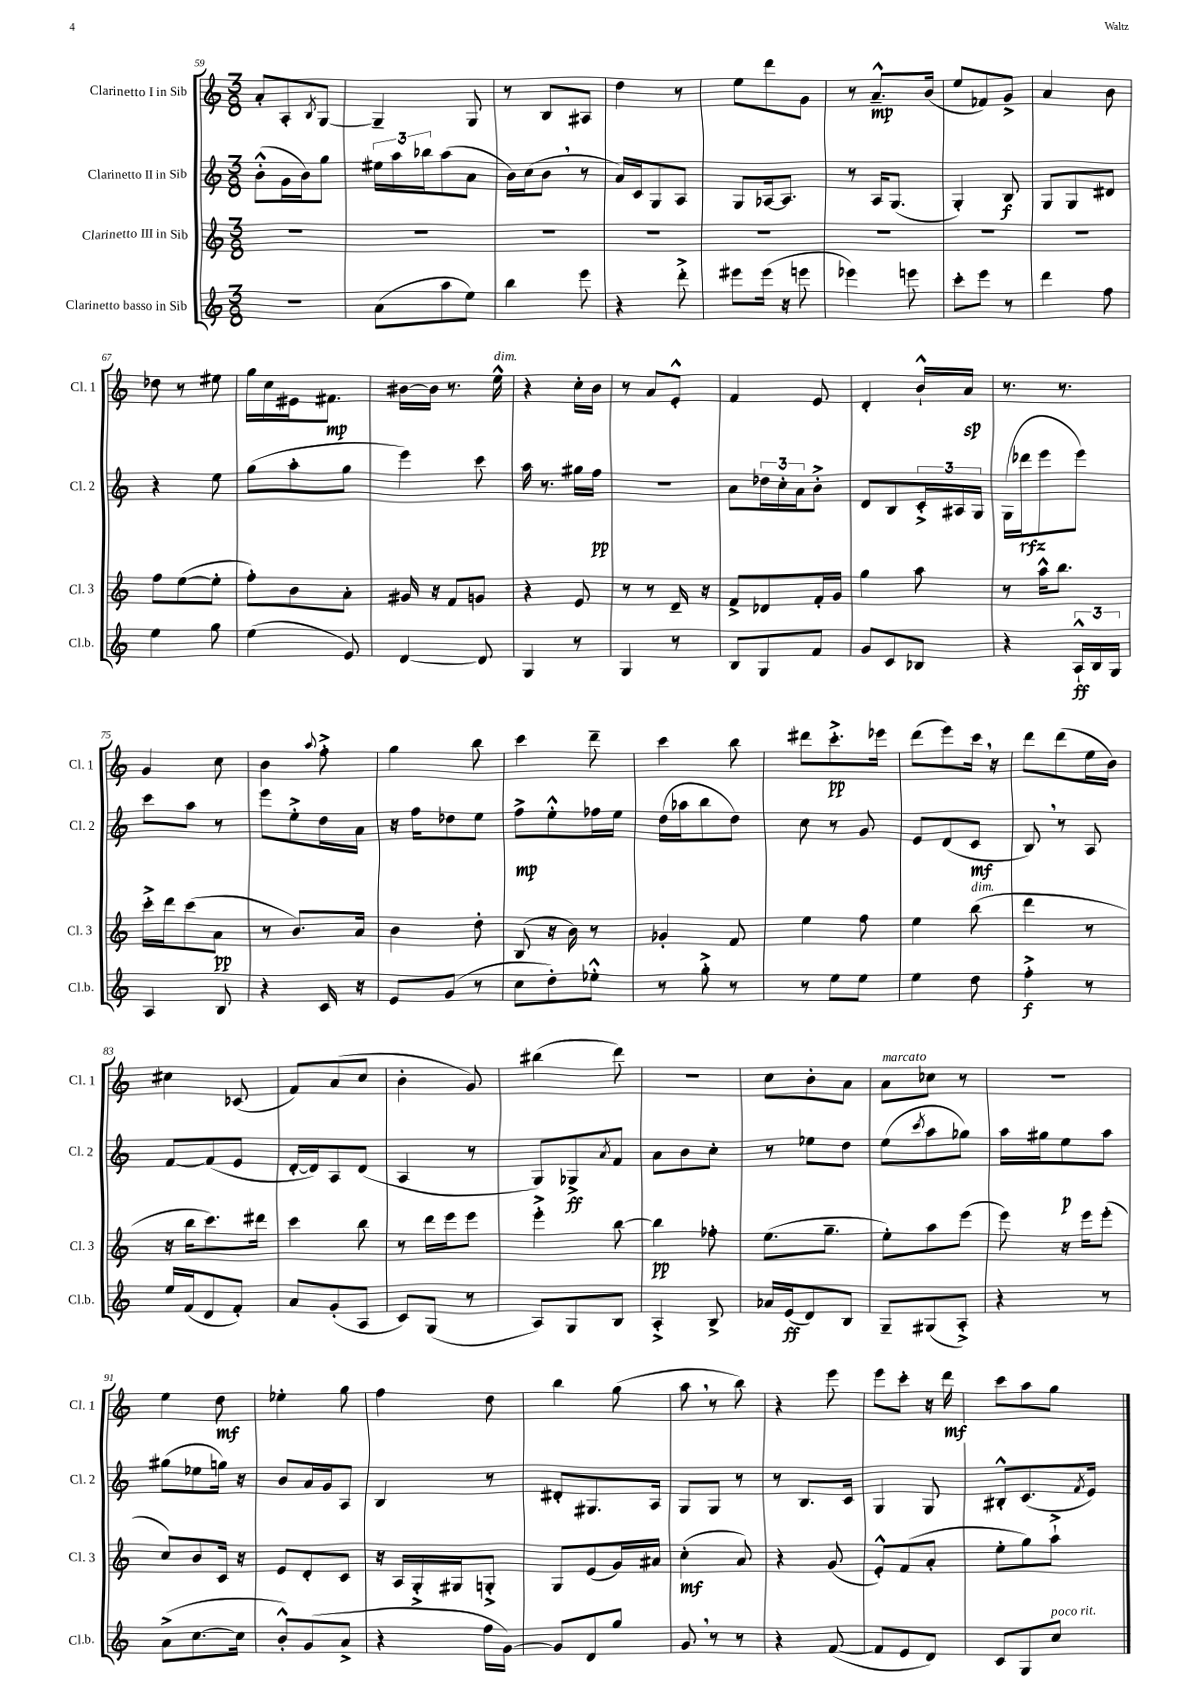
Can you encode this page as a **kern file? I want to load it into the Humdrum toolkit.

**kern	**kern	**kern	**kern
*staff4	*staff3	*staff2	*staff1
*clefG2	*clefG2	*clefG2	*clefG2
*k[]	*k[]	*k[]	*k[]
*M3/8	*M3/8	*M3/8	*M3/8
4.r	4.r	(8b'^^	8a'
.	.	16g	8A'
.	.	16b)	.
.	.	.	8qB
.	.	8gg	[8G
=	=	=	=
(8a	4.r	24ee#	4G~]
.	.	24aa	.
.	.	24bb-	.
8aa	.	(8aa	.
8ee)	.	8a	8G
=	=	=	=
4bb	4.r	16b)	8r
.	.	(16cc	.
.	.	8b	8B
8eee	.	8r	8A#
=	=	=	=
4r	4.r	16a)	4dd
.	.	16c	.
.	.	8G	.
8ddd'^	.	8A	8r
=	=	=	=
8eee#	4.r	8G	8ee
(16eee#	.	[16A-	8ddd
16r	.	8.A-]	.
8eee	.	.	8g
=	=	=	=
4eee-)	4.r	8r	8r
.	.	16A	8.a~^^
.	.	(8.G	.
8eee	.	.	.
.	.	.	(16b
=	=	=	=
8ccc'	4.r	4G')	8ee
8eee	.	.	8f-)
8r	.	8B	8g^
=	=	=	=
4ddd	4.r	8G	4a
.	.	8G	.
8ff	.	8d#	8b
=	=	=	=
4ee	8ff	4r	8dd-
.	([8ee	.	8r
8gg	8ee']	8ee	8ee#
=	=	=	=
(4ee	8ff')	(8gg	16gg
.	.	.	16cc
.	8b	8aa'	16e#
.	.	.	8.f#
8e)	8a'	8gg	.
=	=	=	=
[4d	16g#	4eee)	[16b#
.	16r	.	16b#]
.	8f	.	8.r
8d]	8g	8ccc	.
.	.	.	16ee^^
=	=	=	=
4G	4r	16aa	4r
.	.	8.r	.
8r	8e	16gg#	16cc'
.	.	16ff	16b
=	=	=	=
4G	8r	4.r	8r
.	8r	.	8a
8r	16d~	.	8e'^^
.	16r	.	.
=	=	=	=
8B	8f^	8a	4f
8G	8d-	24dd-	.
.	.	24cc'	.
.	.	24a	.
8f	16f'	8b'^	8e
.	16g	.	.
=	=	=	=
8g	4gg	8d	4d'
8c	.	8B	.
8B-	8aa	24c'^	16b`^^
.	.	24A#	.
.	.	.	16a
.	.	24G	.
=	=	=	=
4r	8r	(16G	8.r
.	.	16ddd-	.
.	16aa^^	8eee	.
.	8.bb	.	8.r
24A`^^	.	8eee)	.
24B	.	.	.
24G	.	.	.
=	=	=	=
4A	16ccc'^	8ccc	4g
.	16ddd	.	.
.	(8ccc	8aa	.
8B	8a	8r	8cc
=	=	=	=
4r	8r	8eee	4b
.	8.b)	8ee'^	.
.	.	.	8qqaa
16c	.	16dd	8ff'^
16r	16a	16a	.
=	=	=	=
8e	4b	16r	4gg
.	.	16ff	.
(8g	.	8dd-	.
8r	8dd'	8ee	8bb
=	=	=	=
8cc	(8B	8ff^	4ccc
8dd')	16r	8ee'^^	.
.	16b)	.	.
8ee-'^^	8r	16ff-	8ddd~
.	.	16ee	.
=	=	=	=
8r	4g-'	(16dd	4ccc
.	.	16aa-	.
8gg'^	.	8bb	.
8r	8f	8dd)	8bb
=	=	=	=
8r	4ee	8cc	8ddd#
8ee	.	8r	8.ccc'^
8ee	8ff	8g	.
.	.	.	16eee-
=	=	=	=
4ee	4ee	8e	(8ddd
.	.	(8d	8eee)
8dd	(8bb	8c	16ccc
.	.	.	16r
=	=	=	=
4ff'^	4ddd	8B)	8ddd
.	.	8r	(8ddd
8r	8r	8A	16ee
.	.	.	16b)
=	=	=	=
16ee	16r	[8f	4cc#
(16f	16bb	.	.
8d	8.ccc)	(8f]	.
8f')	.	8e	(8c-
.	16ddd#	.	.
=	=	=	=
8a	4ccc	[16d'	8f)
.	.	16d])	.
(8g'	.	8A	(8a
8A	8bb	(8d	8cc
=	=	=	=
8c)	8r	4A	4b'
(8G	16ddd	.	.
.	16eee	.	.
8r	8eee	8r	8g)
=	=	=	=
8A)	4eee'^	8G)	(4bb#
8G	.	8G-^	.
.	.	8qa	.
8B	[8bb	8f	8ddd)
=	=	=	=
4A'^	4bb]	8a	4.r
.	.	8b	.
8B^	8ff-'	8cc'	.
=	=	=	=
16a-	(8.ee	8r	8cc
(16e	.	.	.
8d)	.	8ee-	8b'
.	8.gg~	.	.
8B	.	8dd	8a
=	=	=	=
8G~	8ee')	(8ee	8a
.	.	8qccc	.
(8G#	8aa	8aa	8cc-
8A'^)	(8eee	8gg-)	8r
=	=	=	=
4r	8eee)	16aa	4.r
.	.	16gg#	.
.	16r	8ee	.
.	16eee	.	.
8r	(8eee'	8aa	.
=	=	=	=
(8a^	8cc)	(8gg#	4ee
[8.cc	8b	8ee-	.
.	16c	16gg)	8dd
16cc]	16r	16r	.
=	=	=	=
8b'^^)	8e	8b	4ee-'
(8g	8d'	16a	.
.	.	16g	.
8a^	8c	8A	8gg
=	=	=	=
4r	16r	4B	4ff
.	16A	.	.
.	16G'^	.	.
.	16G#	.	.
16ff	8G'^	8r	8dd
[16g)	.	.	.
=	=	=	=
8g]	8G	8d#'	4bb
8d	(8e	8.G#	.
8gg	16g)	.	(8gg
.	16a#	16A	.
=	=	=	=
8g	(4cc'	8G	8aa
8r	.	8G	8r
8r	8a)	8r	8bb)
=	=	=	=
4r	4r	8r	4r
.	.	8.B	.
([8f	(8g	.	8eee
.	.	16c	.
=	=	=	=
8f]	8e'^^)	4G	8eee
8e	(8f	.	8ccc'
8d)	8a'	8G	16r
.	.	.	16ddd
=	=	=	=
8c	8ee'	8B#'^^	8ccc
8G	8gg)	(8.c	8aa
8cc	8aa`^	.	8gg
.	.	8qf	.
.	.	16e)	.
==	==	==	==
*-	*-	*-	*-
